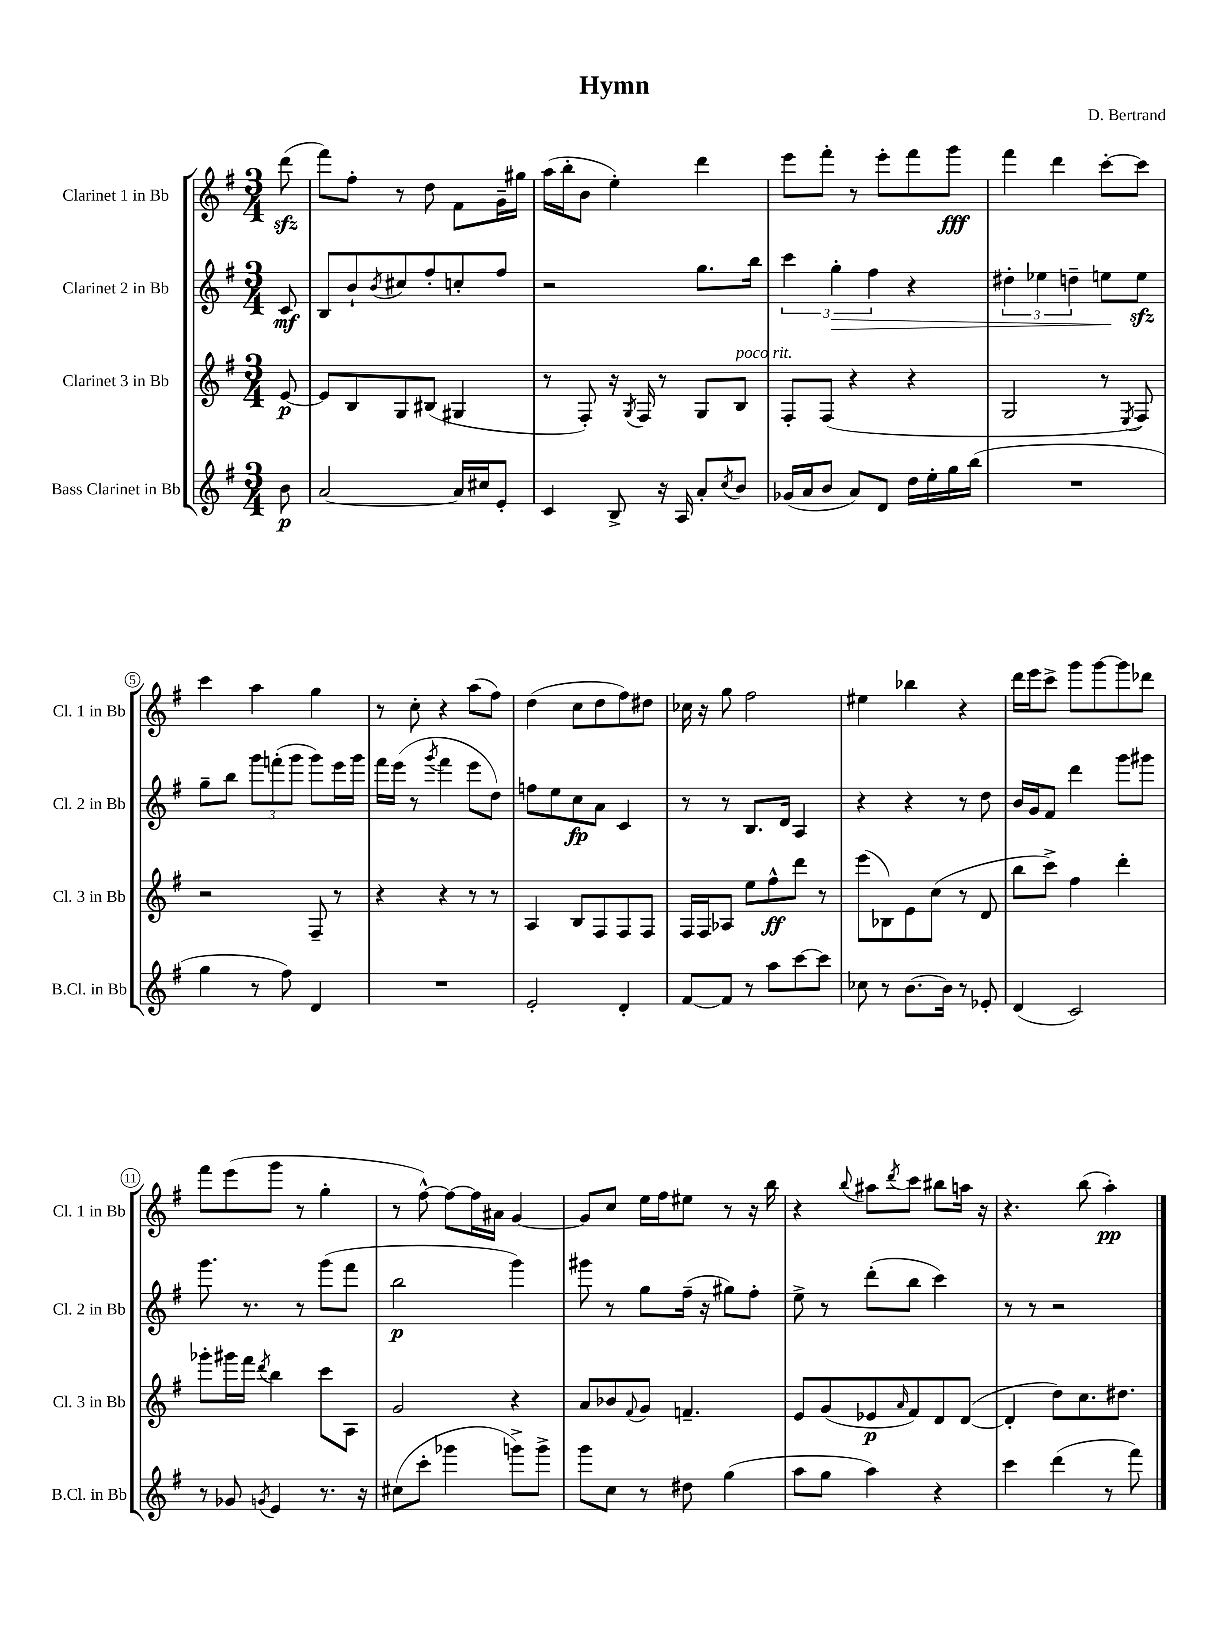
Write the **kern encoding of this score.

**kern	**dynam	**kern	**dynam	**kern	**dynam	**kern	**dynam
*part4	*part4	*part3	*part3	*part2	*part2	*part1	*part1
*staff4	*staff4	*staff3	*staff3	*staff2	*staff2	*staff1	*staff1
*I"Bass Clarinet in Bb	*	*I"Clarinet 3 in Bb	*	*I"Clarinet 2 in Bb	*	*I"Clarinet 1 in Bb	*
*I'B.Cl. in Bb	*	*I'Cl. 3 in Bb	*	*I'Cl. 2 in Bb	*	*I'Cl. 1 in Bb	*
*clefG2	*	*clefG2	*	*clefG2	*	*clefG2	*
*k[f#]	*	*k[f#]	*	*k[f#]	*	*k[f#]	*
*M3/4	*	*M3/4	*	*M3/4	*	*M3/4	*
=	=	=	=	=	=	=	=
8b\	p	[8e/	p	8c/	mf	(8dddzz\	.
=1	=1	=1	=1	=1	=1	=1	=1
[2a/	.	8e/L]	.	8B/L	.	8fff#\L)	.
.	.	8B/	.	8b`/	.	8ff#'\J	.
.	.	.	.	8qb/	.	.	.
.	.	8G/	.	8cc#X/	.	8r	.
.	.	(8B#X/J	.	8ff#'/	.	8dd\	.
16a/LL]	.	4G#X/	.	8ccn'/	.	8f#\L	.
16cc#X/J	.	.	.	.	.	.	.
8e'/J	.	.	.	8ff#/J	.	16g~\L	.
.	.	.	.	.	.	16gg#X\JJ	.
=2	=2	=2	=2	=2	=2	=2	=2
4c/	.	8r	.	2r	.	(16aa\LL	.
.	.	.	.	.	.	16bb'\J	.
.	.	8F#'/)	.	.	.	8b\J	.
8B^/	.	16r	.	.	.	4ee'\)	.
.	.	8qG/	.	.	.	.	.
.	.	16F#/	.	.	.	.	.
16r	.	8r	.	.	.	.	.
16A/	.	.	.	.	.	.	.
8a'/L	.	8G/L	.	8.gg\L	.	4ddd\	.
8qcc/	.	.	.	.	.	.	.
!	!	!LO:TX:a:i:t=poco rit.	!	!	!	!	!
8b/J	.	8B/J	.	.	.	.	.
.	.	.	.	16bb\Jk	.	.	.
=3	=3	=3	=3	=3	=3	=3	=3
(16g-X/LL	.	8F#'/L	.	6ccc\	.	8eee\L	.
16a/J	.	.	.	.	.	.	.
8b/J	.	(8F#/J	.	.	.	8fff#'\J	.
!	!	!	!	!	!LO:HP:b	!	!
.	.	.	.	6gg'\	>	.	.
8a/L)	.	4r	.	.	.	8r	.
.	.	.	.	6ff#\	.	.	.
8d/J	.	.	.	.	.	8eee'\L	.
16dd\LL	.	4r	.	4r	.	8fff#\	.
16ee'\	.	.	.	.	.	.	.
16gg\	.	.	.	.	.	8ggg\J	fff
(16bb\JJ	.	.	.	.	.	.	.
=4	=4	=4	=4	=4	=4	=4	=4
2.r	.	2G/	.	6dd#X'\	.	4fff#\	.
.	.	.	.	6ee-X\	.	.	.
.	.	.	.	.	.	4ddd\	.
.	.	.	.	6ddn~\	.	.	.
.	.	8r	.	8een\L	.	[8ccc'\L	.
.	.	8qE/	.	.	.	.	.
.	.	8F#/)	.	8eezz\J	]	8ccc\J]	.
!!LO:LB:g=z
=5	=5	=5	=5	=5	=5	=5	=5
4gg\	.	2r	.	8gg~\L	.	4ccc\	.
.	.	.	.	8bb\J	.	.	.
8r	.	.	.	12ggg\L	.	4aa\	.
.	.	.	.	(12fffn'\	.	.	.
8ff#\)	.	.	.	.	.	.	.
.	.	.	.	12ggg\J	.	.	.
4d/	.	8F#~/	.	8ggg\L)	.	4gg\	.
.	.	8r	.	16eee\L	.	.	.
.	.	.	.	16ggg\JJ	.	.	.
=6	=6	=6	=6	=6	=6	=6	=6
2.r	.	4r	.	16fff#\LL	.	8r	.
.	.	.	.	(16eee\JJ	.	.	.
.	.	.	.	8r	.	8cc'\	.
.	.	.	.	8qggg/	.	.	.
.	.	4r	.	4fff#\	.	4r	.
.	.	8r	.	8eee\L	.	(8aa\L	.
.	.	8r	.	8dd\J)	.	8ff#\J)	.
=7	=7	=7	=7	=7	=7	=7	=7
2e'/	.	4A/	.	8ffn\L	.	(4dd\	.
.	.	.	.	8ee\	.	.	.
.	.	8B/L	.	8cc\	fp	8cc\L	.
.	.	8F#/	.	8a\J	.	8dd\	.
4d'/	.	8F#/	.	4c/	.	8ff#\)	.
.	.	8F#/J	.	.	.	8dd#X\J	.
=8	=8	=8	=8	=8	=8	=8	=8
[8f#/L	.	16F#/LL	.	8r	.	16cc-X\	.
.	.	16F#/J	.	.	.	16r	.
8f#/J]	.	8A-X/J	.	8r	.	8gg\	.
8r	.	8ee\L	.	8.B/L	.	2ff#\	.
8aa\L	.	8ff#^^\	ff	.	.	.	.
.	.	.	.	16d/Jk	.	.	.
[8ccc\	.	8ddd\J	.	4A/	.	.	.
8ccc\J]	.	8r	.	.	.	.	.
=9	=9	=9	=9	=9	=9	=9	=9
8cc-X\	.	(8eee\L	.	4r	.	4ee#X\	.
8r	.	8B-X\)	.	.	.	.	.
[8.b\L	.	8e\	.	4r	.	4bb-X\	.
.	.	(8cc\J	.	.	.	.	.
16b\Jk]	.	.	.	.	.	.	.
8r	.	8r	.	8r	.	4r	.
8e-X'/	.	8d/	.	8dd\	.	.	.
=10	=10	=10	=10	=10	=10	=10	=10
(4d/	.	8bb\L	.	16b/LL	.	16ddd\LL	.
.	.	.	.	16g/J	.	16eee\J	.
.	.	8ccc^\J)	.	8f#/J	.	8ccc^\J	.
2c/)	.	4ff#\	.	4ddd\	.	8ggg\L	.
.	.	.	.	.	.	[8ggg\	.
.	.	4ddd'\	.	8ggg\L	.	8ggg\]	.
.	.	.	.	8ggg#X\J	.	8ddd-X\J	.
!!LO:LB:g=z
=11	=11	=11	=11	=11	=11	=11	=11
8r	.	8ggg-X'\L	.	8.ggg\	.	8fff#\L	.
8g-X/	.	16ggg#X\L	.	.	.	(8eee\	.
.	.	16fff#\JJ	.	8.r	.	.	.
8qgn/	.	8qddd/	.	.	.	.	.
4e/	.	4bb\	.	.	.	8ggg\J	.
.	.	.	.	8r	.	8r	.
8.r	.	8ccc\L	.	(8ggg\L	.	4gg'\	.
.	.	8A\J	.	8fff#\J	.	.	.
16r	.	.	.	.	.	.	.
=12	=12	=12	=12	=12	=12	=12	=12
(8cc#X\L	.	2g/	.	2bb\	p	8r	.
8ccc'\J	.	.	.	.	.	[8ff#^^\)	.
4ggg-X\	.	.	.	.	.	8ff#\L_	.
.	.	.	.	.	.	16ff#\L]	.
.	.	.	.	.	.	16a#X\JJ	.
8gggn^\L)	.	4r	.	4ggg\)	.	[4g/	.
8ggg^\J	.	.	.	.	.	.	.
=13	=13	=13	=13	=13	=13	=13	=13
8ggg\L	.	8a/L	.	8ggg#X\	.	8g/L]	.
8cc\J	.	8b-X/	.	8r	.	8cc/J	.
.	.	8qqf#/	.	.	.	.	.
8r	.	8g/J	.	8gg\L	.	16ee\LL	.
.	.	.	.	.	.	16ff#\J	.
8dd#X\	.	4.fn~/	.	(16ff#~\Jk	.	8ee#X\J	.
.	.	.	.	16r	.	.	.
(4gg\	.	.	.	8gg#X\L)	.	8r	.
.	.	.	.	8ff#'\J	.	16r	.
.	.	.	.	.	.	16bb\	.
=14	=14	=14	=14	=14	=14	=14	=14
8aa\L	.	8e/L	.	8ee^\	.	4r	.
8gg\J	.	(8g/	.	8r	.	.	.
.	.	.	.	.	.	8qqbb/	.
4aa\)	.	8e-X/	p	(8ddd'\L	.	8aa#X\L	.
.	.	16qqa/	.	.	.	8qddd/	.
.	.	8f#/)	.	8bb\J	.	8ccc\J	.
4r	.	8d/	.	4ccc\)	.	8bb#X\L	.
.	.	([8d/J	.	.	.	16aan\Jk	.
.	.	.	.	.	.	16r	.
=15	=15	=15	=15	=15	=15	=15	=15
4ccc\	.	4d'/]	.	8r	.	4.r	.
.	.	.	.	8r	.	.	.
(4ddd\	.	8dd\L)	.	2r	.	.	.
.	.	8.cc\	.	.	.	(8bb\	.
8r	.	.	.	.	.	4aa'\)	pp
.	.	8.dd#X\J	.	.	.	.	.
8fff#\)	.	.	.	.	.	.	.
==	==	==	==	==	==	==	==
*-	*-	*-	*-	*-	*-	*-	*-
